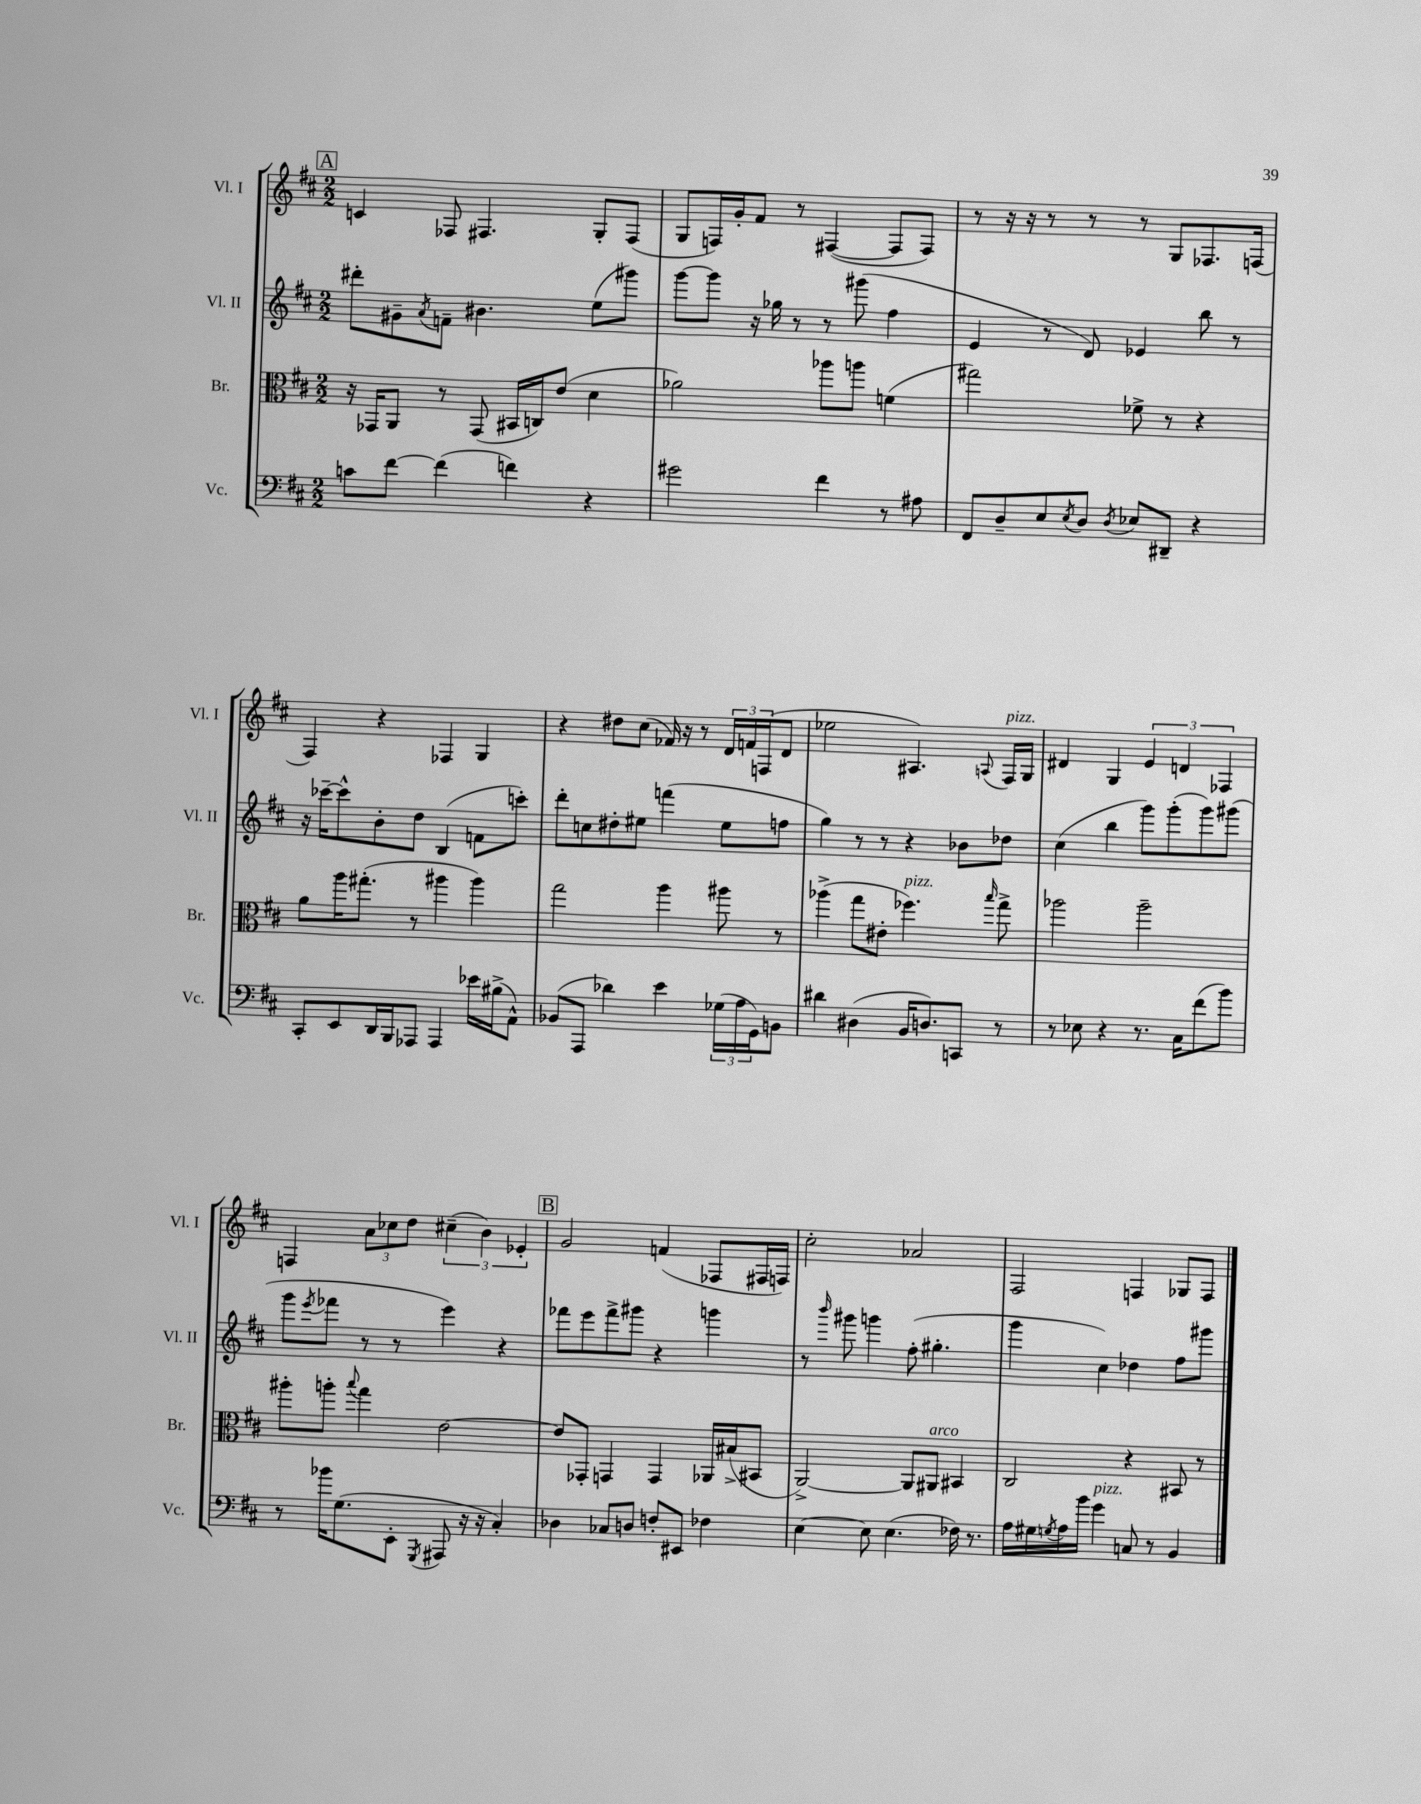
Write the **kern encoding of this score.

**kern	**kern	**kern	**kern
*part4	*part3	*part2	*part1
*staff4	*staff3	*staff2	*staff1
*I"Vc.	*I"Br.	*I"Vl. II	*I"Vl. I
*I'Vc.	*I'Br.	*I'Vl. II	*I'Vl. I
*clefF4	*clefC3	*clefG2	*clefG2
*k[f#c#]	*k[f#c#]	*k[f#c#]	*k[f#c#]
*M2/2	*M2/2	*M2/2	*M2/2
!!LO:REH:place=s1:t=A
=5	=5	=5	=5
8cn\L	16r	8ddd#X'\L	4cn/
.	16GG-X/KL	.	.
[8f#\J	8AA/J	8g#X~\	.
.	.	8qa/	.
(4f#\]	8r	8fn~\J	8F-X/
.	(8GG-/	4.b#X\	4.F#X/
4fn\)	16BB#X/LL	.	.
.	16Cn/J)	.	.
.	(8e/J	.	.
4r	4d\	(8ee\L	8G'/L
.	.	8ggg#X\J)	(8F#/J
=6	=6	=6	=6
2g#X\	2a-X\)	[8ggg\L	8G/L
.	.	8ggg\J]	16Fn/L)
.	.	.	16g'/J
.	.	16r	8f#/J
.	.	16gg-X\	.
.	.	8r	8r
4f#\	8aa-X\L	8r	([4F#X/
.	8aan\J	(8ggg#X\	.
8r	(4fn\	4ff#\	8F#/L]
8A#X\	.	.	8F#/J)
=7	=7	=7	=7
8FF#/L	2gg#X\)	4e/	8r
8D~/	.	.	16r
.	.	.	16r
8E/	.	8r	8r
8qE/	.	.	.
8D/J	.	8d/)	8r
8qD/	.	.	.
8E-X/L	8f-X^\	4e-X/	8r
8DD#X~/J	8r	.	8G/L
4r	4r	8bb\	8.F-X/
.	.	8r	.
.	.	.	(16Fn/Jk
!!LO:LB:g=z
=8	=8	=8	=8
8CC#'/L	8a\L	16r	4F#/)
.	.	[16ccc-X~\KL	.
8EE/	16aa\K	8ccc-^^\]	.
.	(8.gg#X'\J	.	.
16DD/L	.	8b'\	4r
16BBB/J	.	.	.
8AAA-X/J	8r	8dd\J	.
4AAA-/	4aa#X\	(4B/	4F-X/
16e-X\LL	4aa#\)	8fn\L	4G/
(16B#X^\J	.	.	.
8AA^^\J)	.	8cccn'\J)	.
=9	=9	=9	=9
(8BB-X/L	2gg\	8ddd'\L	4r
8AAA/J	.	8ccn\	.
4d-X\)	.	8dd#X'\	8dd#X\L
.	.	8ee#X\J	(8cc#\J
4e\	4aa\	(4fffn\	16f-X/)
.	.	.	16r
.	.	.	8r
(24G-X\LL	8aa#X\	8ee#\L	24d/LL
24A\	.	.	24fn/
24GG\J)	.	.	(24Fn/J
8BBn\J	8r	8ffn\J	8d/J
=10	=10	=10	=10
4d#X\	(4aa-X^\	4gg\)	2ee-X\
(4D#X\	8gg\L	8r	.
.	8e#X'\J	8r	.
!	!LO:TX:a:i:t=pizz.	!	!
16BB/KL	4.ff-X\)	4r	4.A#X/)
8.Dn/)	.	.	.
8CCn/J	.	8b-X\L	.
.	16qqbb/	.	8qqAn/
!	!	!	!LO:TX:a:i:t=pizz.
8r	8gg^\	8dd-X\J	16F#/LL
.	.	.	16G/JJ
=11	=11	=11	=11
8r	2aa-X\	(4cc#\	4d#X/
8E-X\	.	.	.
4r	.	4bb\	4G/
8.r	2aa-~\	8ggg\L)	6e/
.	.	(8ggg'\	.
.	.	.	6dn/
16C#\KL	.	.	.
(8f#\	.	8ggg\)	.
.	.	.	6F-X/
8b\J)	.	(8ggg#X\J	.
!!LO:LB:g=z
=12	=12	=12	=12
8r	8aa#X'\L	8ggg\L	4Fn/
.	.	8qeee/	.
16b-X\KL	8aan'\J	8fff-X\J	.
(8.G\	.	.	.
.	8qqbb/	.	.
.	4gg\	8r	12a\L
.	.	.	12cc-X\
8EE'\J	.	8r	.
.	.	.	12dd\J
8qGGG/	.	.	.
8AAA#X/	[2e\	4eee\)	(6cc#X~\
16r	.	.	.
.	.	.	6b\)
16r	.	.	.
4C#'/)	.	4r	.
.	.	.	6e-X'/
!!LO:REH:place=s1:t=B
=13	=13	=13	=13
4D-X\	8e/L]	8fff-X\L	2g/
.	8GG-X'/J	8eee\	.
8C-X/L	4GGn/	8fff-^\	.
8Dn/J	.	8ggg#X\J	.
8Fn'/L	4GG/	4r	(4fn/
8EE#X/J	.	.	.
4F-X\	16AA-X/LL	4gggn\	8F-X/L
.	(16B#X^/J	.	.
.	8BB#X/J	.	16F#X/L
.	.	.	16Fn/JJ)
=14	=14	=14	=14
[4E\	[2AA^/)	8r	2cc#'\
.	.	16qqbbb/	.
.	.	8ggg#X\	.
8E\]	.	4gggn\	.
(4.E\	.	.	.
.	8AA/L]	(8ff#'\	2a-X/
!	!LO:TX:a:i:t=arco	!	!
.	8AA#X/J	4.gg#X'\	.
16F-X\)	4BB#X/	.	.
8.r	.	.	.
=15	=15	=15	=15
16A\LL	2C#/	4ggg\	2F#/
16G#X\	.	.	.
8qGn/	.	.	.
16A\	.	.	.
16b\JJ	.	.	.
!LO:TX:a:i:t=pizz.	!	!	!
4g\	.	4cc#\)	.
8Cn/	4r	4dd-X\	4Fn/
8r	.	.	.
4BB/	8BB#X/	8ff#\L	8G-X/L
.	8r	8ggg#X\J	8F/J
==	==	==	==
*-	*-	*-	*-
